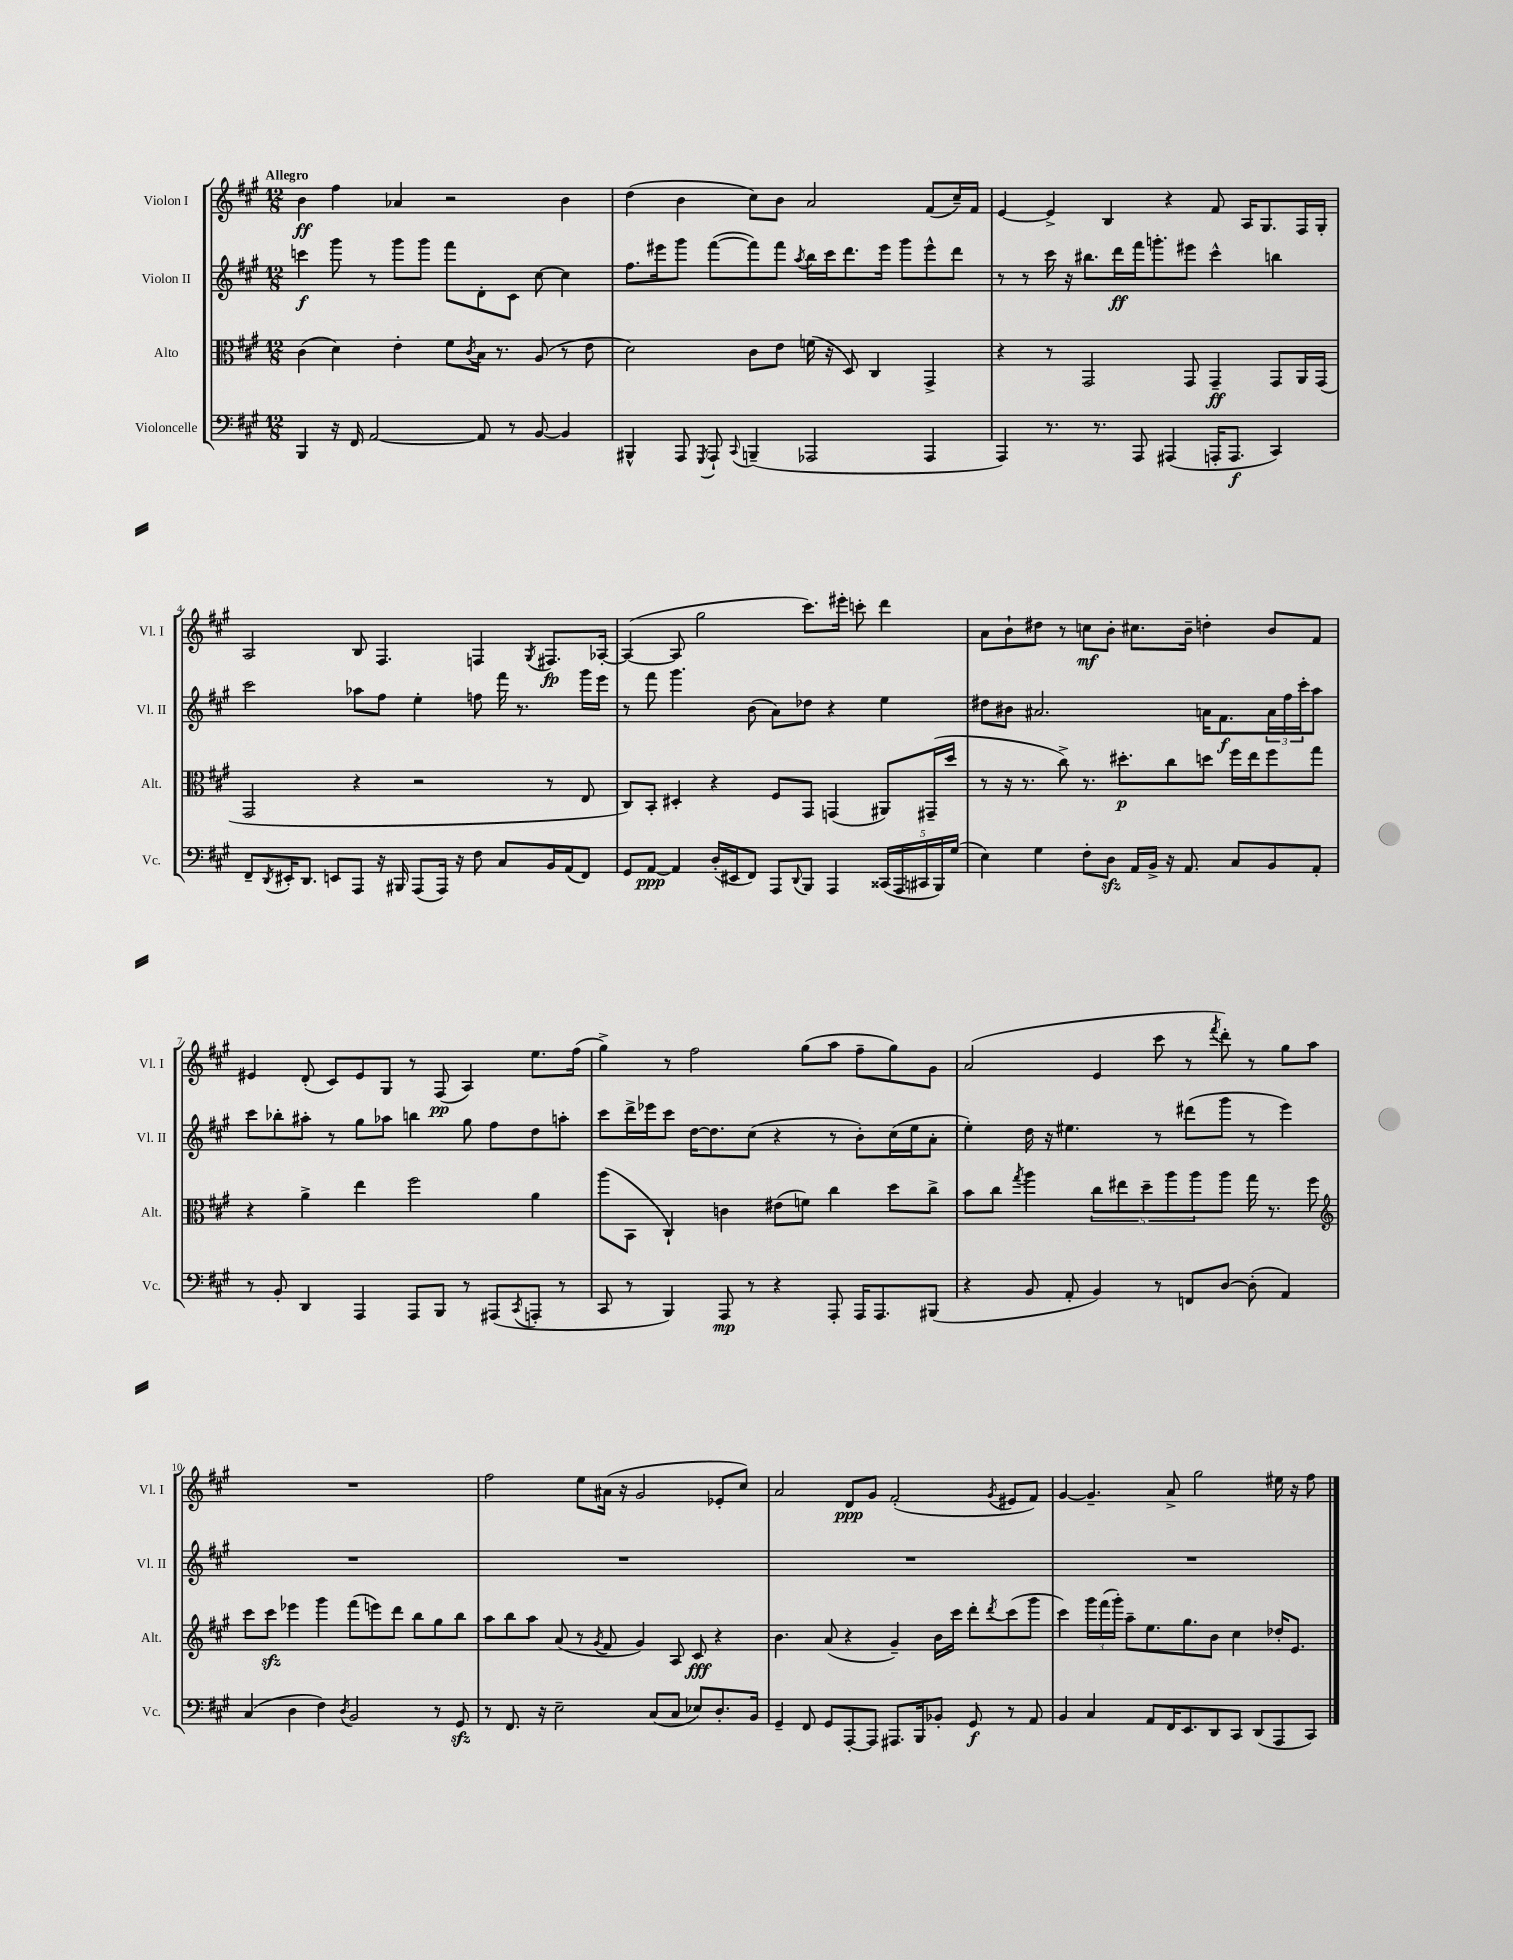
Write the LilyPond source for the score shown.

<<
\new StaffGroup <<
\new Staff = "s0" \with { instrumentName = "Violon I" shortInstrumentName = "Vl. I" } {
    \clef treble \key a \major \numericTimeSignature \time 12/8 \tempo "Allegro"
    b'4\ff fis''4 aes'4 r2 b'4 |
    d''4( b'4 cis''8) b'8 a'2 fis'8( cis''16--) fis'16 |
    e'4~ e'4-> b4 r4 fis'8 a16 gis8. fis16 gis16-. |
    a2 b8 fis4. f4 \acciaccatura { gis8 } fis8.\fp aes16~-. |
    aes4~( aes8 gis''2 cis'''8.) eis'''16-. c'''8-. d'''4 |
    a'8 b'8-! dis''8 r8 c''8\mf b'8-. cis''8. b'16-- d''4-. b'8 fis'8 |
    eis'4 d'8-.( cis'8) eis'8 gis8 r8 fis8\pp( a4) e''8. fis''16( |
    gis''4->) r8 fis''2 gis''8( a''8 fis''8-- gis''8) gis'8 |
    a'2( e'4 cis'''8 r8 \acciaccatura { fis'''8 } d'''8-.) r8 gis''8 a''8 |
    R1. |
    fis''2 e''8 ais'16( r16 gis'2 ees'8-. cis''8) |
    a'2 d'8\ppp gis'8 fis'2-.( \acciaccatura { gis'8 } eis'8 fis'8) |
    gis'4~ gis'4.-- a'8-> gis''2 eis''16 r16 fis''8 \bar "|." |
}
\new Staff = "s1" \with { instrumentName = "Violon II" shortInstrumentName = "Vl. II" } {
    \clef treble \key a \major \numericTimeSignature \time 12/8
    c'''4\f gis'''8 r8 gis'''8 gis'''8 fis'''8 d'8-. cis'8 cis''8~ cis''4 |
    fis''8. eis'''16 gis'''8 fis'''8~( fis'''8) fis'''8 \acciaccatura { a''8 } b''16 cis'''16 d'''8. eis'''16 gis'''8 eis'''8-^ d'''8 |
    r8 r8 cis'''16 r16 bis''8. d'''16\ff fis'''16 g'''8.-. eis'''8 cis'''4-^ b''4 |
    cis'''2 aes''8 fis''8 e''4-. f''8 fis'''16 r8. gis'''16 e'''16 |
    r8 fis'''8 gis'''4. b'8( a'8) des''8 r4 e''4 |
    dis''8 bis'8 ais'2. a'16 fis'8.\f \tuplet 3/2 { a'16 fis''16 cis'''16-. } a''8 |
    cis'''8 bes''8-. ais''8-. r8 gis''8 aes''8 b''4 gis''8 fis''8 d''8 a''8-. |
    cis'''8 d'''16-> ees'''16 cis'''8 d''16~ d''8. cis''8( r4 r8 b'8-.) cis''16( e''16 a'8-. |
    e''4-.) d''16 r16 eis''4. r8 dis'''8( gis'''8 r8 e'''4) |
    R1. |
    R1. |
    R1. |
    R1. \bar "|." |
}
\new Staff = "s2" \with { instrumentName = "Alto" shortInstrumentName = "Alt." } {
    \clef alto \key a \major \numericTimeSignature \time 12/8
    cis'4( d'4) e'4-. fis'8 \acciaccatura { cis'8 } b16 r8. a8( r8 e'8 |
    d'2) cis'8 e'8 f'16( r16 d8) cis4 gis,4-> |
    r4 r8 gis,2 gis,8 gis,4--\ff gis,8 a,16 gis,16( |
    gis,2 r4 r2 r8 e8 |
    cis8) b,8-. dis4-. r4 fis8 gis,8 g,4( ais,8) gis,16--( d''16 |
    r8 r16 r8. cis''8->) r8. dis''8.-.\p cis''8 d''8 fis''16 e''16 fis''8 gis''8 |
    r4 a'4-> e''4 fis''2 a'4 |
    a''8( b,8 cis4-!) c'4 eis'8( f'8) cis''4 d''8 cis''8-> |
    b'8 cis''8 \acciaccatura { gis''8 } a''4 \tuplet 5/4 { cis''8 eis''8 d''8-- a''8 a''8 } a''8 gis''16 r8. fis''8 |
    \clef treble cis'''8 cis'''8\sfz ees'''4 gis'''4 fis'''8( e'''8) d'''8 b''8 gis''8 b''8 |
    a''8 b''8 a''8 a'8( r8 \acciaccatura { gis'8 } fis'8 gis'4) a8 cis'8\fff r4 |
    b'4. a'8( r4 gis'4--) b'16 cis'''16 d'''8-. \acciaccatura { d'''8 } cis'''8( gis'''8 |
    cis'''4) \tuplet 3/2 { gis'''16 fis'''16( gis'''16-.) } a''8-- e''8. gis''8. b'8 cis''4 des''16-. e'8. \bar "|." |
}
\new Staff = "s3" \with { instrumentName = "Violoncelle" shortInstrumentName = "Vc." } {
    \clef bass \key a \major \numericTimeSignature \time 12/8
    b,,4 r16 fis,16 a,2~ a,8 r8 b,8~ b,4 |
    bis,,4-^ a,,8 \acciaccatura { gis,,8 } a,,8-! \appoggiatura { cis,8 } b,,4--( aes,,2 aes,,4 |
    a,,4) r8. r8. a,,8 ais,,4( a,,16-. a,,8.\f cis,4) |
    fis,8-- \acciaccatura { d,8 } eis,16-. d,8. e,8 a,,8 r16 bis,,16 a,,8( a,,16) r16 fis8 cis8 b,16 a,16( fis,8) |
    gis,8 a,8~\ppp a,4 d16-.( eis,16 fis,8) a,,8 \appoggiatura { d,8 } b,,8 a,,4 \tuplet 5/4 { cisis,16( a,,16 cis,16 b,,16) gis16( } |
    e4) gis4 fis8-. d8\sfz a,16 b,16-> r16 a,8. cis8 b,8 a,8-. |
    r8 b,8-. d,4 a,,4 a,,8 b,,8 r8 ais,,8( \acciaccatura { cis,8 } a,,8-. r8 |
    cis,8 r8 b,,4) a,,8\mp r8 r4 a,,8-. a,,16 a,,8. bis,,8( |
    r4 b,8 a,8-. b,4) r8 f,8 d8~ d8-.( a,4) |
    cis4( d4 fis4) \acciaccatura { d8 } b,2 r8 gis,8\sfz |
    r8 fis,8. r16 e2-- cis8( cis8 ees8) d8.-. b,16 |
    gis,4-- fis,8 gis,8 a,,8~-. a,,8 ais,,8. b,,16 bes,8-. gis,8\f r8 a,8 |
    b,4 cis4 a,8 fis,16 e,8. d,8 cis,8 d,8( a,,8 cis,8) \bar "|." |
}
>>
>>
